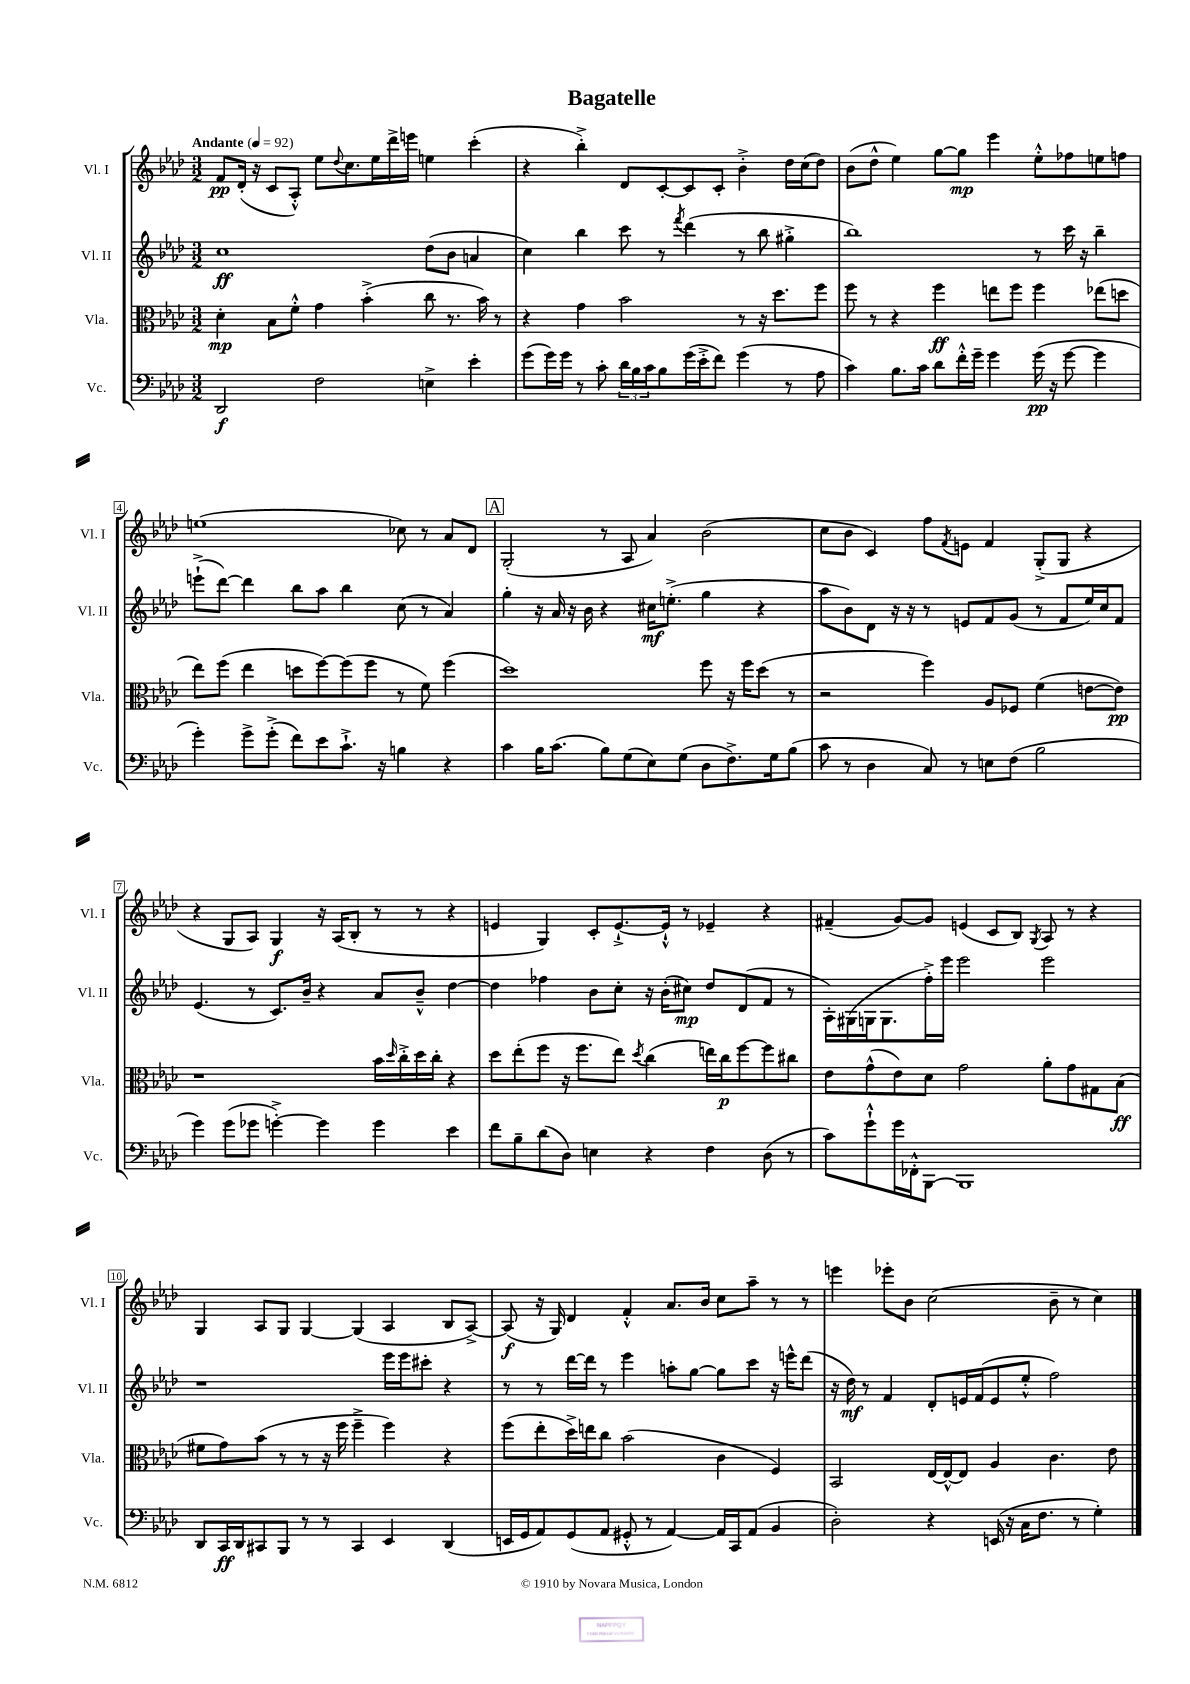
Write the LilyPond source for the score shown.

\header { title = "Bagatelle" }
<<
\new StaffGroup <<
\new Staff = "s0" \with { instrumentName = "Vl. I" shortInstrumentName = "Vl. I" } {
    \clef treble \key aes \major \numericTimeSignature \time 3/2 \tempo "Andante" 4 = 92
    f'8\pp des'16-.( r16 c'8 aes8-.-^) ees''8 \appoggiatura { des''8 } c''8. ees''16 des'''16-> e'''16 e''4 c'''4-.( |
    r4 bes''4-.->) des'8 c'8~-. c'8 c'8-. bes'4-.-> des''16 c''16( des''8) |
    bes'8( des''8-^ ees''4) g''8~ g''8\mp ees'''4 ees''8-.-^ fes''8 e''8 f''8 |
    e''1( ces''8) r8 aes'8 des'8 |
    \mark \markup { \box "A" } g2-.( r8 aes8 aes'4) bes'2( |
    c''8 bes'8 c'4) f''8 \acciaccatura { f'8 } e'8 f'4 g8-.->( g8 r4 |
    r4 g8 aes8) g4\f r16 aes16( bes8-. r8 r8 r4 |
    e'4 g4) c'8-. e'8.~-!-> e'16-!-^ r8 ees'4-- r4 |
    fis'4--( g'8~) g'8 e'4( c'8 bes8) \acciaccatura { g8 } aes8 r8 r4 |
    g4 aes8 g8 g4~ g4( aes4 bes8 aes8~->) |
    aes8\f( r16 g16) des'4 f'4-.-^ aes'8. bes'16 c''8 aes''8-- r8 r8 |
    e'''4 ees'''8-. bes'8 c''2( bes'8-- r8 c''4) \bar "|." |
}
\new Staff = "s1" \with { instrumentName = "Vl. II" shortInstrumentName = "Vl. II" } {
    \clef treble \key aes \major \numericTimeSignature \time 3/2
    c''1\ff des''8( bes'8 a'4 |
    c''4) bes''4 c'''8 r8 \acciaccatura { f'''8 } des'''4( r8 bes''8 gis''4-.-> |
    bes''1) r8 c'''16 r16 bes''4-- |
    e'''8-!->( des'''8~) des'''4 bes''8 aes''8 bes''4 c''8( r8 aes'4) |
    \mark \markup { \box "A" } g''4-. r16 aes'16 r16 bes'16 r4 cis''16\mf e''8.-.->( g''4 r4 |
    aes''8 bes'8) des'8 r16 r16 r8 e'8 f'8 g'8( r8 f'8 ees''16) c''16 f'8 |
    ees'4.( r8 c'8.) bes'16-- r4 aes'8 bes'8---^ des''4~ |
    des''4 fes''4 bes'8 c''8-. r16 bes'16-.( cis''8\mp) des''8 des'8( f'8 r8 |
    aes16-.) gis16( g16 g8. f''16-.->) ees'''16 ees'''2 ees'''2 |
    r1 ees'''16 ees'''16 cis'''8-. r4 |
    r8 r8 des'''16~ des'''16 r8 ees'''4 a''8-. g''8~ g''8 c'''8 r16 e'''16-^ des'''8( |
    r16 des''16\mf) r8 f'4 des'8-. e'16 f'16( e'8 ees''8-.-^ f''2) \bar "|." |
}
\new Staff = "s2" \with { instrumentName = "Vla." shortInstrumentName = "Vla." } {
    \clef alto \key aes \major \numericTimeSignature \time 3/2
    des'4-.\mp bes8 f'8-.-^ g'4 bes'4-.->( c''8 r8. bes'16) r8 |
    r4 g'4 bes'2 r8 r16 des''8. f''8 |
    f''8 r8 r4 f''4\ff e''8 f''8 f''4 ees''8( d''8 |
    ees''8) f''8( ees''4 d''8 f''8~) f''8( f''8 r8 f'8) f''4( |
    \mark \markup { \box "A" } des''1) f''8 r16 f''16 des''8( r8 |
    r2 f''4) aes8 fes8 f'4( e'8~ e'8\pp) |
    r1 bes'16 \grace { des''16 } c''16-.-> des''16 c''16-. r4 |
    des''8 ees''8-.( f''8 r16 f''8. ees''8) \acciaccatura { des''8 } c''4( e''16) c''16\p f''8~ f''8 cis''8 |
    ees'8 g'8-^( ees'8) des'8 g'2 aes'8-. g'8 gis8 bes8\ff( |
    fis'8 g'8) bes'8( r8 r8 r16 f''16 f''4---> f''4) r4 |
    f''8( ees''8-. des''16->) e''16 c''8 bes'2( c'4 f4) |
    bes,2 ees16~ ees16~-^ ees8 aes4 c'4. ees'8 \bar "|." |
}
\new Staff = "s3" \with { instrumentName = "Vc." shortInstrumentName = "Vc." } {
    \clef bass \key aes \major \numericTimeSignature \time 3/2
    des,2\f f2 e4-> ees'4-. |
    g'8( g'16) g'16 r8 c'8-. \tuplet 3/2 { des'16 bes16 c'16 } bes8 g'16( ees'16-.-> f'8) g'4( r8 aes8 |
    c'4) bes8. c'16 des'8 f'16-.-^ g'16-- g'4 g'16\pp( r16 g'8~ g'4 |
    g'4-.) g'8-> g'8-.->( f'8) ees'8 c'8.-!-> r16 b4 r4 |
    \mark \markup { \box "A" } c'4 bes16 c'8.( bes8) g8( ees8) g8( des8 f8.->) g16 bes8( |
    c'8 r8 des4 c8) r8 e8 f8( bes2 |
    g'4) g'8( ges'8 g'4~-.->) g'4 g'4 ees'4 |
    f'8 bes8-- des'8( des8) e4 r4 f4 des8( r8 |
    c'8) g'8-!-^ g'16 fes,16-.-^ bes,,8~ bes,,1 |
    des,8 c,16\ff des,16 cis,8 bes,,8 r8 r8 cis,4 ees,4 des,4( |
    e,16 g,16 aes,8) g,8( aes,8 gis,8-.-^ r8 aes,4~) aes,16 c,16 aes,8( bes,4 |
    des2-.) r4 e,16( r16 c16 f8. r8 g4-.) \bar "|." |
}
>>
>>
\layout { \context { \Score \override BarNumber.stencil = #(make-stencil-boxer 0.1 0.3 ly:text-interface::print) } }
